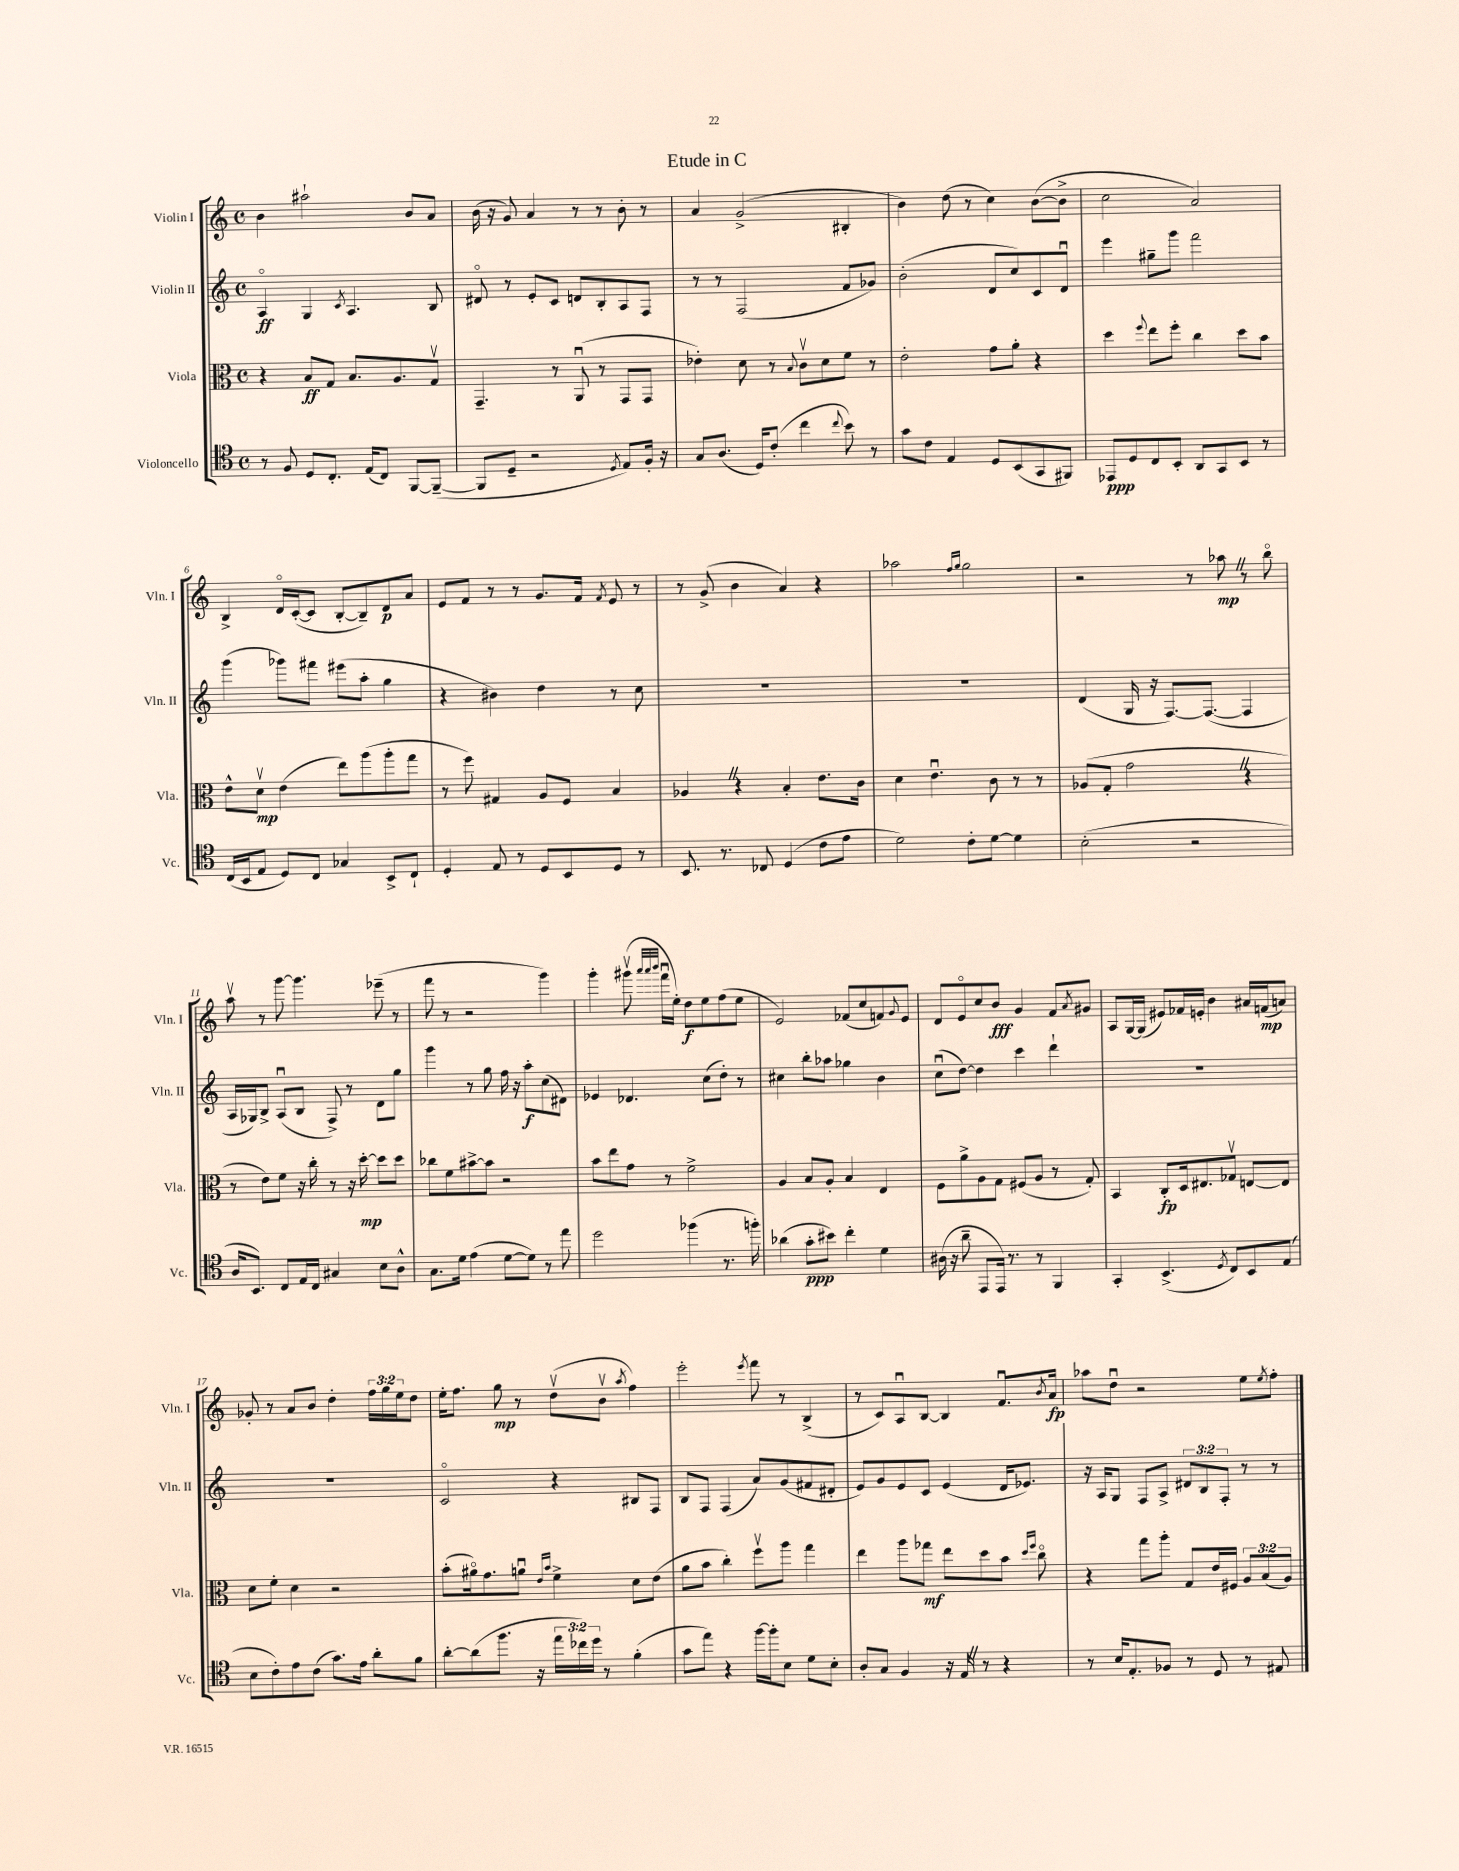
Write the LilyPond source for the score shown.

\header { title = "Etude in C" }
<<
\new StaffGroup <<
\new Staff = "s0" \with { instrumentName = "Violin I" shortInstrumentName = "Vln. I" } {
    \clef treble \key c \major \defaultTimeSignature \time 4/4 \override Staff.TupletNumber.text = #tuplet-number::calc-fraction-text
    b'4 ais''2-! b'8 a'8 |
    b'16( r16 g'8) a'4 r8 r8 b'8-. r8 |
    a'4 g'2->( bis4-. |
    b'4) d''8( r8 c''4) b'8~( b'8-> |
    c''2 a'2) |
    b4-> d'16\flageolet c'16~-.( c'8 b8~-. b8--) d'8\p a'8 |
    e'8 f'8 r8 r8 g'8. f'16 \acciaccatura { f'8 } e'8 r8 |
    r8 g'8->( b'4 a'4) r4 |
    aes''2 \grace { f''16 g''16 } g''2 |
    r2 r8 aes''8\mp \once \override BreathingSign.text = \markup { \musicglyph "scripts.caesura.straight" } \breathe r8 b''8\flageolet |
    a''8\upbow r8 g'''8~ g'''4. ees'''8--( r8 |
    f'''8 r8 r2 g'''4) |
    g'''4-. gis'''8\upbow( \grace { a'''32 a'''32 b'''32 } f'''16\downbow e''16-.) d''8\f e''8 f''8( e''8 |
    e'2) fes'8( c''8 f'8) \appoggiatura { g'8 } e'8 |
    d'8 e'8\flageolet c''8 b'8\fff g'4 f'8 \acciaccatura { a'8 } gis'8 |
    a8 g16~ g16( eis'8) fes'16 e'16-. b'4 ais'16 f'16\mp( a'8) |
    ges'8-. r8 a'8 b'8 d''4-. \tuplet 3/2 { f''16 g''16 e''16 } d''8 |
    e''16-. f''8. g''8\mp r8 d''8\upbow( b'8\upbow \acciaccatura { a''8 } f''4) |
    e'''2-. \acciaccatura { e'''8 } f'''8 r8 b4->( |
    r8 c'8) a8\downbow b8~ b4 f'8.\downbow \acciaccatura { b'8 } a'16\fp |
    aes''8 d''8\downbow r2 e''8 \acciaccatura { e''8 } f''8-. \bar "|." |
}
\new Staff = "s1" \with { instrumentName = "Violin II" shortInstrumentName = "Vln. II" } {
    \clef treble \key c \major \defaultTimeSignature \time 4/4 \override Staff.TupletNumber.text = #tuplet-number::calc-fraction-text
    a4\flageolet\ff g4 \acciaccatura { c'8 } a4. b8 |
    dis'8\flageolet r8 e'8-. c'8 d'8 b8-. a8 f8 |
    r8 r8 f2( f'8 ges'8) |
    b'2-.( d'8 c''8) c'8 d'8\downbow |
    e'''4 gis''8-- g'''8 f'''2 |
    g'''4( ges'''8) fis'''8 eis'''8( a''8-. g''4 |
    r4 bis'4) d''4 r8 c''8 |
    R1 |
    R1 |
    d'4( g16 r16 f8.~) f8.~( f4 |
    a16 ges16) b8-> a8\downbow( b8 f8->) r8 d'8 g''8 |
    g'''4 r8 g''8 f''16 r16 a''8-.\f c''8( dis'8) |
    ees'4 des'4. c''8( d''8-.) r8 |
    cis''4 b''8-. aes''8 ges''4 b'4 |
    c''8\downbow( d''8~) d''4 c'''4 d'''4-! |
    R1 |
    R1 |
    c'2\flageolet r4 bis8 f8 |
    b8 f8 f4( a'8) g'8( fis'8 dis'8-. |
    e'8) g'8 e'8 c'8 e'4( d'16 ees'8.) |
    r16 a16 g8 f8 a8-> \tuplet 3/2 { dis'8 b8 f8-. } r8 r8 \bar "|." |
}
\new Staff = "s2" \with { instrumentName = "Viola" shortInstrumentName = "Vla." } {
    \clef alto \key c \major \defaultTimeSignature \time 4/4 \override Staff.TupletNumber.text = #tuplet-number::calc-fraction-text
    r4 b8\ff g8 b8. a8. g8\upbow |
    g,4.-- r8 a,8\downbow( r8 g,8 g,8 |
    ees'4-.) d'8 r8 \appoggiatura { b8 } c'8\upbow d'8 f'8 r8 |
    e'2-. g'8 a'8-. r4 |
    d''4 \appoggiatura { f''8 } e''8 f''8-. c''4 d''8 b'8 |
    e'8-^ d'8\upbow\mp e'4( e''8) a''8( a''8-. g''8 |
    r8 f''8) gis4 a8 f8 b4 |
    aes4 \once \override BreathingSign.text = \markup { \musicglyph "scripts.caesura.straight" } \breathe r4 b4-. e'8. c'16 |
    d'4 e'4.\downbow c'8 r8 r8 |
    aes8( g8-. g'2 \once \override BreathingSign.text = \markup { \musicglyph "scripts.caesura.straight" } \breathe r4 |
    r8 e'8) f'8 r16 c''16-. r8 r16 d''16~-.\mp d''8 d''8 |
    ces''8 f'8 bis'8~-> bis'8 r2 |
    b'8 e''8 g'8 r8 f'2-> |
    a4 b8 a8-. b4 e4 |
    f8 a'8-> a8 g8 fis8( a8 r8 g8-.) |
    b,4 c8-.\fp d16 eis8. ges8\upbow e8~ e8 |
    d'8 f'8-. d'4 r2 |
    b'8-.( ais'16\flageolet) g'8. a'8\downbow \grace { e'16 b'16 } f'4-> d'8 e'8( |
    a'8 b'8 c''4-.) f''8\upbow a''8 g''4 |
    e''4 a''8 ges''8\mf e''8 d''8 b'8 \grace { d''16 f''16 } c''8\flageolet |
    r4 g''8 a''8-. g8 e'16 fis16 \tuplet 3/2 { a8 b8( a8) } \bar "|." |
}
\new Staff = "s3" \with { instrumentName = "Violoncello" shortInstrumentName = "Vc." } {
    \clef tenor \key c \major \defaultTimeSignature \time 4/4 \override Staff.TupletNumber.text = #tuplet-number::calc-fraction-text
    r8 f8 d8 c8.-. e16( c8) f,8~ f,8~--( |
    f,8 d8-- r2 \acciaccatura { d8 } e8) f16-. r16 |
    g8 a8.( d16) c'8-.( c''4 \appoggiatura { c''8 } b'8) r8 |
    g'8 c'8 e4 d8 b,8( g,8 fis,8) |
    ees,8\ppp d8 c8 b,8-. a,8 g,8 b,8 r8 |
    c16( b,16 e8 d8) c8 ges4 b,8-> c8-! |
    d4-. e8 r8 d8 b,8 d8 r8 |
    b,8. r8. ces8 d4( c'8 e'8 |
    d'2) c'8-. d'8~ d'4 |
    b2-.( r2 |
    a16 b,8.) c8 e16 c16 gis4 b8 a8-^ |
    g8. d'16 e'4( d'8~ d'8) r8 e''8 |
    d''2 fes''4( r8. f''16-.) |
    aes'4( g'8-.\ppp bis'8) c''4-. d'4 |
    ais16( r16 a'8-- e,8 e,16) r8. r8 f,4 |
    g,4-. b,4.->( \acciaccatura { d8 } c8) b,8 e8( |
    b8 c'8-.) e'8 c'8( g'8.) e'16 a'8-. f'8 |
    a'8~-. a'8( f''8. r16 \tuplet 3/2 { e''16 ces''16) d''16 } r8 f'4-.( |
    g'8 e''8) r4 f''16~ f''16-. b8 d'8 b8-. |
    a8-. g8 f4 r16 e16 \once \override BreathingSign.text = \markup { \musicglyph "scripts.caesura.straight" } \breathe r8 r4 |
    r8 b16 e8.-. fes8 r8 d8 r8 eis8 \bar "|." |
}
>>
>>
